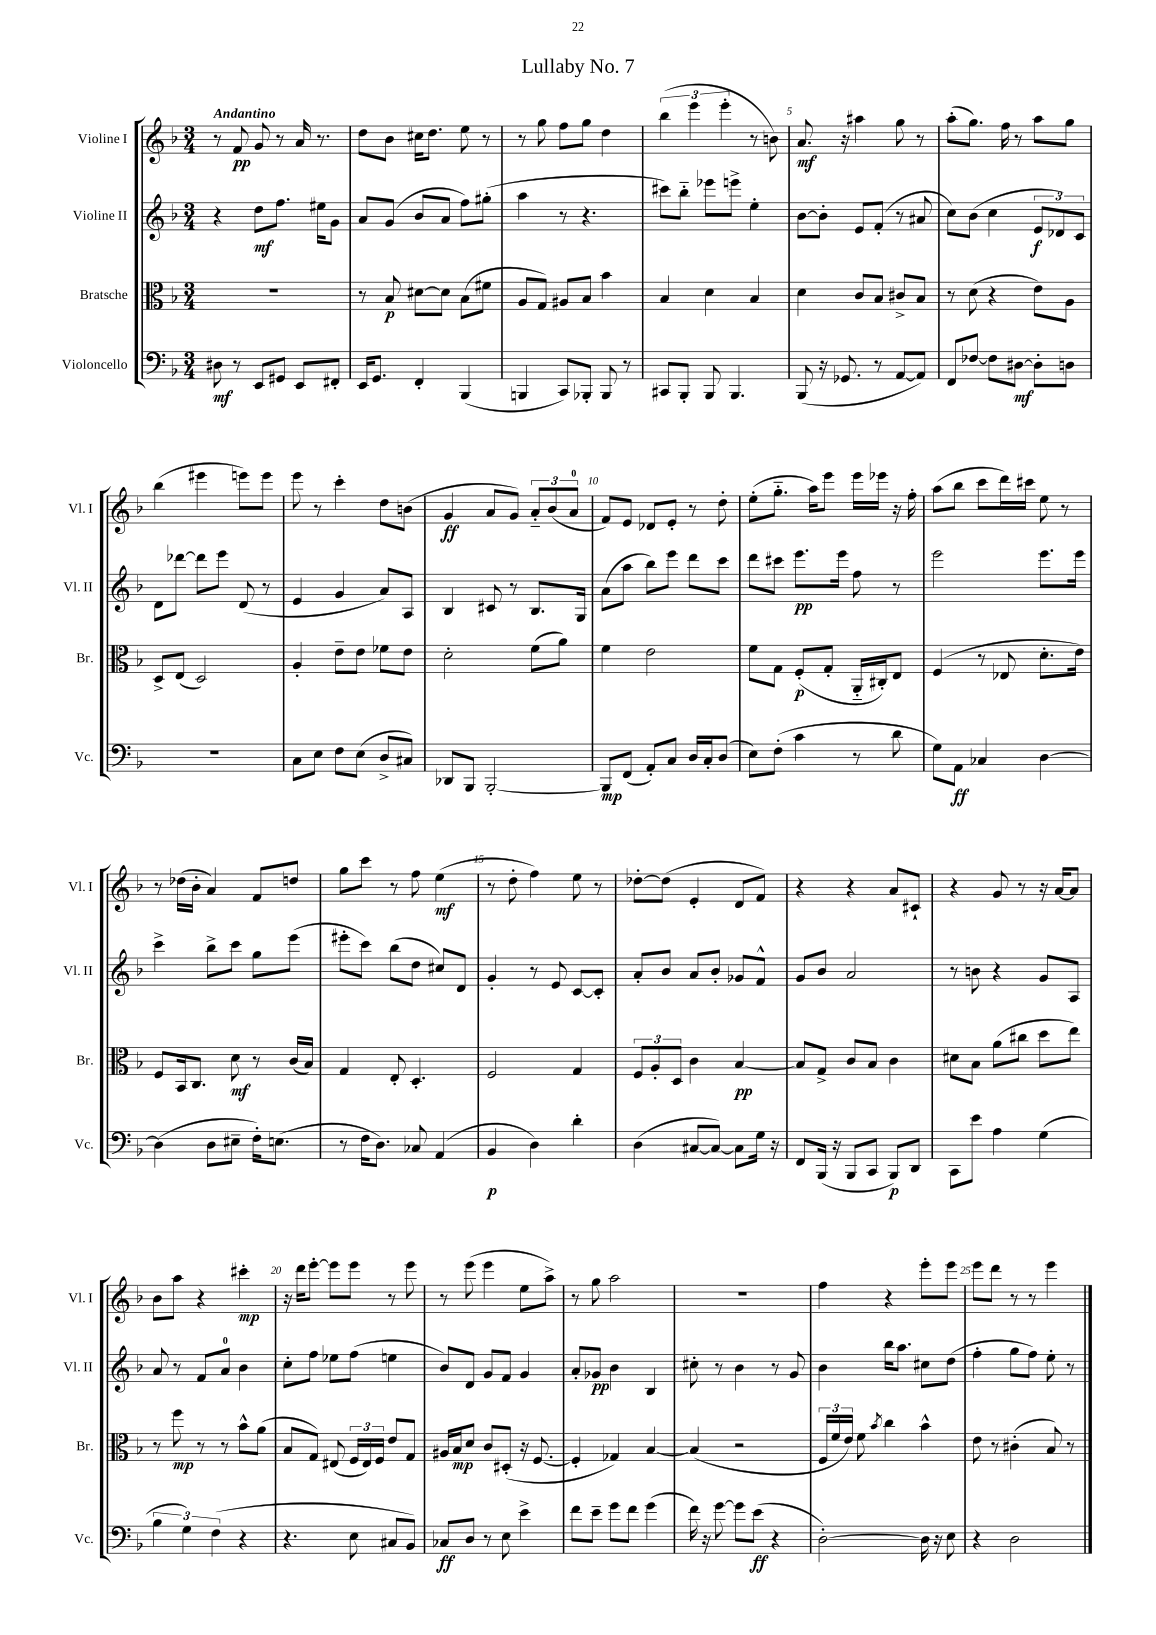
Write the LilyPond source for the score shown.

\header { title = "Lullaby No. 7" }
<<
\new StaffGroup <<
\new Staff = "s0" \with { instrumentName = "Violine I" shortInstrumentName = "Vl. I" } {
    \clef treble \key f \major \numericTimeSignature \time 3/4 \tempo "Andantino"
    \autoBeamOff r8 f'8\pp g'8 r8 a'16 r8. |
    d''8[ bes'8] cis''16[ d''8.] e''8 r8 |
    r8 g''8 f''8[ g''8] d''4 |
    \tuplet 3/2 { bes''4( e'''4 e'''4-. } r8 b'8) |
    a'8.\mf r16 ais''4 g''8 r8 |
    a''8[-.( g''8.]) f''16 r8 a''8[ g''8] |
    bes''4( eis'''4 e'''8[) e'''8] |
    e'''8 r8 c'''4-. d''8[ b'8]( |
    g'4\ff a'8[ g'8]) \tuplet 3/2 { a'8[-_ bes'8( a'8]-0 } |
    f'8[) e'8] des'8[ e'8]-. r8 d''8-. |
    e''8[-.( g''8.]-_ a''16[) e'''8] e'''16[ ees'''16] r16 f''16-. |
    a''8[( bes''8] c'''8[ d'''16) cis'''16] e''8 r8 |
    r8 des''16[( bes'16]-. a'4) f'8[ d''8] |
    g''8[ c'''8] r8 f''8 e''4\mf( |
    r8 d''8-. f''4) e''8 r8 |
    des''8[~-. des''8]( e'4-. d'8[ f'8]) |
    r4 r4 a'8[ cis'8]-! |
    r4 g'8 r8 r16 a'16[~ a'8] |
    bes'8[ a''8] r4 cis'''4-.\mp |
    r16 d'''16[ e'''8]~-. e'''8[ e'''8] r8 e'''8 |
    r8 e'''8( e'''4 e''8[ a''8]->) |
    r8 g''8 a''2 |
    R2. |
    f''4 r4 e'''8[-. e'''8] |
    e'''8[ d'''8] r8 r8 e'''4 \bar "|." |
}
\new Staff = "s1" \with { instrumentName = "Violine II" shortInstrumentName = "Vl. II" } {
    \clef treble \key f \major \numericTimeSignature \time 3/4
    \autoBeamOff r4 d''8[\mf f''8.] eis''16[ g'8] |
    a'8[ g'8]( bes'8[ a'8] f''8[) gis''8]-.( |
    a''4 r8 r4. |
    cis'''8[) bes''8]-_ ees'''8[ e'''8]-> e''4-. |
    bes'8[~ bes'8]-. e'8[ f'8]-.( r8 ais'8 |
    c''8[) bes'8]( c''4 \tuplet 3/2 { e'8[\f des'8) c'8] } |
    d'8[ des'''8]~ des'''8[ e'''8] d'8( r8 |
    e'4 g'4 a'8[) a8] |
    bes4 cis'8 r8 bes8.[ g16] |
    a'8[( a''8] bes''8[) e'''8] d'''8[ c'''8] |
    d'''8[ cis'''8] e'''8.[\pp e'''16] f''8 r8 |
    e'''2 e'''8.[ e'''16] |
    c'''4-> bes''8[-> c'''8] g''8[ e'''8]( |
    eis'''8[-. c'''8]) bes''8[( d''8] cis''8[) d'8] |
    g'4-. r8 e'8 c'8[~ c'8]-. |
    a'8[-. bes'8] a'8[ bes'8]-. ges'8[ f'8]-^ |
    g'8[ bes'8] a'2 |
    r8 b'8 r4 g'8[ a8] |
    a'8 r8 f'8[ a'8]-0 bes'4 |
    c''8[-. f''8] ees''8[ f''8]( e''4 |
    bes'8[) d'8] g'8[ f'8] g'4 |
    a'8[-. ges'8]\pp bes'4 bes4 |
    cis''8-. r8 bes'4 r8 g'8 |
    bes'4 bes''16[ a''8.] cis''8[ d''8]( |
    f''4-. g''8[ f''8]) e''8-. r8 \bar "|." |
}
\new Staff = "s2" \with { instrumentName = "Bratsche" shortInstrumentName = "Br." } {
    \clef alto \key f \major \numericTimeSignature \time 3/4
    \autoBeamOff R2. |
    r8 bes8\p dis'8[~ dis'8] bes8[( fis'8] |
    a8[ g8]) ais8[ bes8] bes'4 |
    bes4 d'4 bes4 |
    d'4 c'8[ bes8] cis'8[-> bes8] |
    r8 d'8( r4 e'8[) a8] |
    d8[-> e8]( d2) |
    a4-. e'8[-- e'8] fes'8[ e'8] |
    d'2-. f'8[( a'8]) |
    f'4 e'2 |
    f'8[ g8] f8[-.\p( g8]-. a,16[-_ cis16-.) e8] |
    f4( r8 ees8 d'8.[-. e'16]) |
    f8[ bes,16 c8.] d'8\mf r8 c'16[( bes16]) |
    g4 e8-. d4.-. |
    f2 g4 |
    \tuplet 3/2 { f8[ a8-. d8] } c'4 bes4~\pp |
    bes8[ g8]-> c'8[ bes8] c'4 |
    dis'8[ bes8] a'8[( cis''8] d''8[ e''8]) |
    r8 f''8\mp r8 r8 bes'8[-^ a'8]( |
    bes8[ g8]) eis8( \tuplet 3/2 { f16[ eis16) f16] } e'8[ g8] |
    ais16[ bes16\mp d'8] c'8[ dis8]-.( r16 f8.~ |
    f4-. ges4) bes4~ |
    bes4( r2 |
    \tuplet 3/2 { f16[ f'16 e'16]) } f'8 \acciaccatura { bes'8 } c''4 bes'4-^ |
    e'8 r8 cis'4-.( bes8) r8 \bar "|." |
}
\new Staff = "s3" \with { instrumentName = "Violoncello" shortInstrumentName = "Vc." } {
    \clef bass \key f \major \numericTimeSignature \time 3/4
    \autoBeamOff dis8\mf r8 e,8[ gis,8] e,8[ fis,8]-. |
    e,16[ g,8.] f,4-. bes,,4( |
    b,,4 c,8[) bes,,8]-. bes,,8 r8 |
    cis,8[ bes,,8]-. bes,,8 bes,,4. |
    bes,,8( r16 ges,8. r8 a,8[~ a,8]) |
    f,8[ fes8]~ fes8[ dis8]~\mf dis8[-. d8] |
    R2. |
    c8[ e8] f8[ e8]( d8[-> cis8]) |
    des,8[ bes,,8] bes,,2~-. |
    bes,,8[\mp f,8]( a,8[-.) c8] d16[ c16-. d8]( |
    e8[) f8]-.( c'4 r8 d'8 |
    g8[) a,8]\ff ces4 d4~ |
    d4( d8[ eis8]-- f16[-.) e8.]( |
    r8 f16[ d8.]) ces8 a,4( |
    bes,4\p d4) d'4-. |
    d4( cis8[~ cis8]~) cis8[ g16] r16 |
    f,8[ bes,,16]( r16 bes,,8[ c,8] bes,,8[\p) d,8] |
    c,8[ e'8] a4 g4( |
    \tuplet 3/2 { bes4 g4) f4( } r4 |
    r4. e8 cis8[ bes,8]) |
    ces8[\ff d8] r8 e8 e'4-> |
    f'8[ e'8]-- g'8[ f'8] g'4( |
    f'16) r16 g'8~ g'8[ e'8]\ff( r4 |
    d2~-.) d16 r16 e8 |
    r4 d2 \bar "|." |
}
>>
>>
\layout { \context { \Score \override BarNumber.break-visibility = ##(#f #t #t) barNumberVisibility = #(every-nth-bar-number-visible 5) } }
